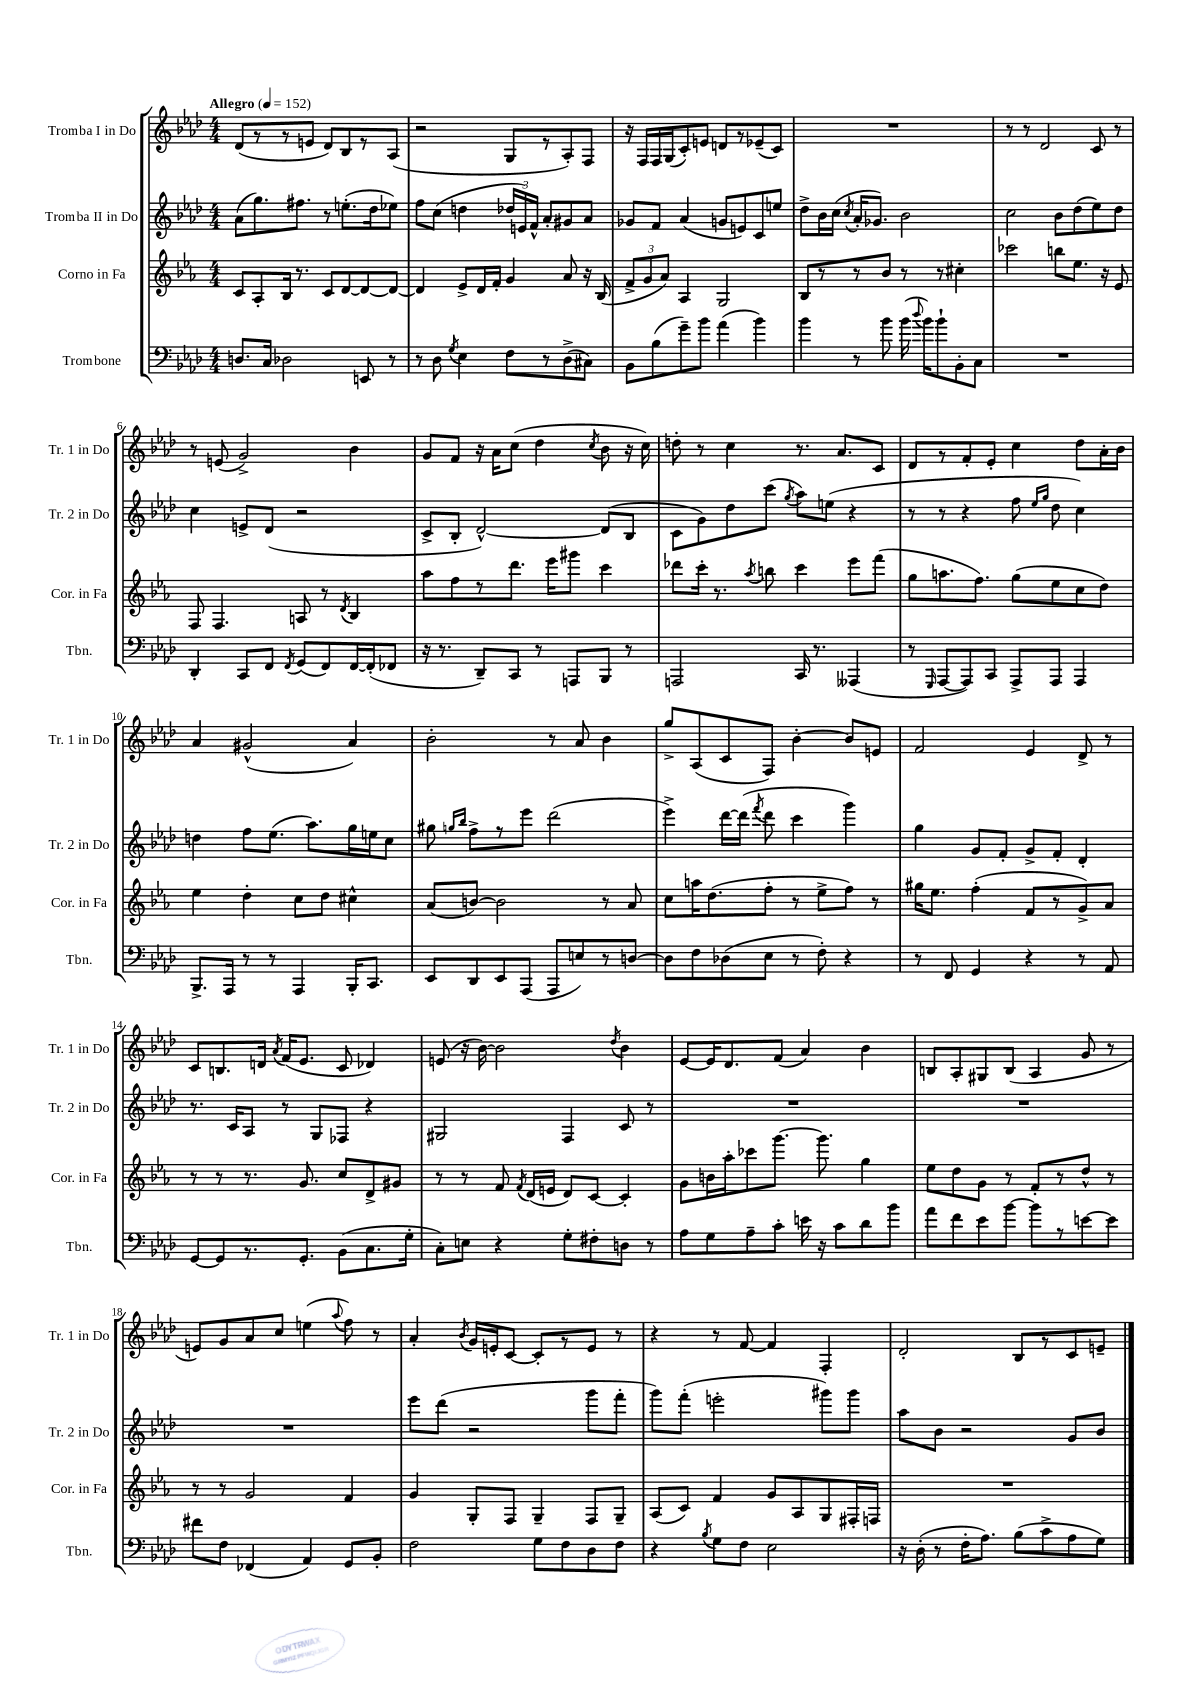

**kern	**kern	**kern	**kern
*staff4	*staff3	*staff2	*staff1
*clefF4	*clefG2	*clefG2	*clefG2
*k[b-e-a-d-]	*k[b-e-a-]	*k[b-e-a-d-]	*k[b-e-a-d-]
*M4/4	*M4/4	*M4/4	*M4/4
*MM152	*MM152	*MM152	*MM152
8.D/L	8c/L	(8a-\L	(8d-/L
.	8A-'/	8.gg\)	8r
16C/Jk	.	.	.
2D-\	16B-/Jk	.	8r
.	8.r	8.ff#\J	.
.	.	.	8e/J
.	8c/L	8r	8d-/L)
.	[8d/	(8.ee'\L	8B-/
8EE/	8d/_	.	8r
.	.	16dd-\k	.
8r	8d/_J	8ee-\J)	(8A-/J
=	=	=	=
8r	4d/]	8ff\L	2r
8D-\	.	(8cc\J	.
8qG/	.	.	.
4E-\	8e-^/L	4dd\	.
.	16d/L	.	.
.	16f'/JJ	.	.
8F\L	4g/	24dd-/LL	8G/L
.	.	24e/)	.
.	.	24f^^/JJ	.
8r	.	8a-'/L	8r
(8D-^\	8a-/	8g#/	8A-'/)
8C#\J)	16r	8a-/J	8F/J
.	(16B-/	.	.
=	=	=	=
8BB-\L	12f^/L	8g-/L	16r
.	.	.	16F/LL
.	12g/	.	.
(8B-\	.	8f/J	16F/
.	12a-/J)	.	.
.	.	.	(16G/J
8g~\)	4A-/	(4a-/	8c'/)
8b-\J	.	.	8e/J
(4a-\	2G/	8g/L	8d/L
.	.	8e/)	8r
4b-\)	.	8c/	(8e-~/
.	.	8ee/J	8c/J)
=	=	=	=
4b-\	8B-/L	8dd-^\L	1r
.	8r	16b-\L	.
.	.	(16cc\JJ	.
.	.	8qcc/	.
8r	8r	16a-'/LK	.
.	.	8.g-/J)	.
8b-\	8b-/J	.	.
(16b-\	8r	2b-\	.
8qqdd-/	.	.	.
16b-\LK)	.	.	.
8b-`\	8r	.	.
8BB-'\	4cc#'\	.	.
8C\J	.	.	.
=	=	=	=
1r	2ccc-\	2cc\	8r
.	.	.	8r
.	.	.	2d-/
.	8bb\L	8b-\L	.
.	8.ee-\J	(8dd-\	.
.	.	8ee-\)	8c/
.	16r	.	.
.	8e-/	8dd-\J	8r
=	=	=	=
4DD-'/	8F/	4cc\	8r
.	4.F/	.	(8e/
8CC/L	.	8e^/L	2g^/)
8FF/J	.	(8d-/J	.
8qFF/	.	.	.
(8GG/L	8A/	2r	.
8FF/)	8r	.	.
.	8qd/	.	.
[16FF/L	4B-/	.	4b-\
(16FF'/]J	.	.	.
8FF-/J	.	.	.
=	=	=	=
16r	8aa-\L	8c^/L	8g/L
8.r	.	.	.
.	8ff\	8B-'/J	8f/J
8DD-~/L)	8r	[2d-^^/)	16r
.	.	.	16a-\LK
8CC/J	8.ddd\J	.	(8cc\J
8r	.	.	4dd-\
.	16eee-\LK	.	.
8AAA/L	8ggg#\J	.	.
.	.	.	8qcc/
8BBB-/J	4ccc\	(8d-/]L	8b-\
8r	.	8B-/J	16r
.	.	.	16cc\)
=	=	=	=
2AAA/	8ddd-\L	8c\L	8dd'\
.	16ccc'\Jk	8g\)	8r
.	8.r	.	.
.	.	8dd-\	4cc\
.	8qaa-/	.	.
.	8bb\	(8ccc\J	.
.	.	8qgg/	.
16CC/	4ccc\	8aa-\L)	8.r
8.r	.	.	.
.	.	(8ee\J	.
.	.	.	8.a-/L
(4AAA--/	8eee-\L	4r	.
.	(8fff\J	.	8c/J
=	=	=	=
8r	8gg\L	8r	8d-/L
16qqGGG/	.	.	.
[8AAA-/L	8.aa\	8r	8r
8AAA-/])	.	4r	8f'/
.	8.ff\J)	.	.
8CC/J	.	.	8e-'/J
8AAA-^/L	(8gg\L	8ff\	4cc\
.	.	16qqee-/LL	.
.	.	16qqgg/JJ	.
8AAA-/J	8ee-\	8dd-\	.
4AAA-/	8cc\	4cc\)	8dd-\L
.	8dd\J)	.	16a-'\L
.	.	.	16b-\JJ
=	=	=	=
8.BBB-^/L	4ee-\	4dd\	4a-/
16AAA-/Jk	.	.	.
8r	4dd'\	8ff\L	(2g#^^/
8r	.	(8.ee-\J	.
4AAA-/	8cc\L	.	.
.	.	8.aa-\L)	.
.	8dd\J	.	.
16BBB-'/LK	4cc#^^\	16gg\L	4a-/)
8.CC/J	.	16ee\J	.
.	.	8cc\J	.
=	=	=	=
8EE-/L	(8a-/L	8gg#\	2b-'\
.	.	16qqgg/LL	.
.	.	16qqbb-/JJ	.
8DD-/	[8b/J)	8ff^\L	.
8EE-/	2b\]	8r	.
(8AAA-/J	.	8eee-\J	.
8AAA-/L	.	(2ddd-\	8r
8E/)	.	.	8a-/
8r	8r	.	4b-\
[8D/J	8a-/	.	.
=	=	=	=
8D\]L	8cc\L	4eee-^\)	8gg^/L
8F\	16aa\K	.	(8A-/
.	(8.dd\	.	.
(8D-\	.	[16ddd-\LL	8c/
.	.	(16ddd-\]JJ	.
.	.	8qfff/	.
8E-\J	8ff'\J	8ddd-\	8F/J)
8r	8r	4ccc\	[4b-'\
8F'\)	8ee-^\L	.	.
4r	8ff\J)	4ggg\)	8b-/]L
.	8r	.	8e/J
=	=	=	=
8r	16gg#\LK	4gg\	2f/
.	8.ee-\J	.	.
8FF/	.	.	.
4GG/	(4ff'\	8g/L	.
.	.	8f'/J	.
4r	8f/L	8g^/L	4e-/
.	8r	8f'/J	.
8r	8g^/)	4d-'/	8d-^/
8AA-/	8a-/J	.	8r
=	=	=	=
[8GG/L	8r	8.r	8c/L
8GG/]	8r	.	8.B/
.	.	16c/LK	.
8.r	8.r	8A-/J	.
.	.	.	16d/Jk
.	.	.	8qa-/
.	.	8r	(16f/LK
8.GG'/J	8.g/	.	8.e-/J
.	.	8G/L	.
(8BB-\L	8cc/L	8F-/J	8c/
8.C\	8d^/	4r	4d-/)
.	8g#/J	.	.
16G'\Jk	.	.	.
=	=	=	=
8C'\L)	8r	2G#/	(8e/
8E\J	8r	.	16r
.	.	.	[16b-\)
4r	8f/	.	2b-\]
.	8qf/	.	.
.	(16d/LL	.	.
.	16e/JJ	.	.
8G'\L	8d/L)	4F/	.
8F#'\	[8c/J	.	.
.	.	.	8qdd-/
8D\J	4c'/]	8c/	4b-\
8r	.	8r	.
=	=	=	=
8A-\L	8g\L	1r	[8e-/L
8G\	16b\L	.	16e-/]K
.	16aa-'\J	.	8.d-/
8A-~\	8ccc-\	.	.
8c'\J	[8.ggg\J	.	(8f/J
16e\	.	.	4a-/)
16r	8.ggg\]	.	.
8c\L	.	.	.
8d-\	4gg\	.	4b-\
8b-\J	.	.	.
=	=	=	=
8a-\L	8ee-\L	1r	8B/L
8f\	8dd\	.	8A-'/
8e-\	8g\J	.	8G#/
[8b-\J	8r	.	(8B/J
8b-\]L	8f'/L	.	4A-/
8r	8r	.	.
[8e\	8dd^^/J	.	8g/
8e\]J	8r	.	8r
=	=	=	=
8f#\L	8r	1r	8e/L)
8F\J	8r	.	8g/
(4FF-/	2g/	.	8a-/
.	.	.	8cc/J
4AA-/)	.	.	(4ee\
.	.	.	8qqaa-/
8GG/L	4f/	.	8ff\)
8BB-'/J	.	.	8r
=	=	=	=
2F\	4g/	8eee-\L	4a-'/
.	.	(8ddd-\J	.
.	.	.	8qb-/
.	8G'/L	2r	16g/LL
.	.	.	16e'/J
.	8F/J	.	[8c/J
8G\L	4G~/	.	8c'/]L
8F\	.	.	8r
8D-\	8F/L	8ggg\L	8e/J
8F\J	8G~/J	8fff'\J	8r
=	=	=	=
4r	(8A-/L	8ggg\L)	4r
.	8c/J)	(8fff'\J	.
8qB-/	.	.	.
8G\L	4f/	2eee'\	8r
8F\J	.	.	[8f/
2E-\	8g/L	.	4f/]
.	8A-/	.	.
.	8G/	8ggg#\L)	4F'/
.	16F#'/L	8ggg#\J	.
.	16F/JJ	.	.
=	=	=	=
16r	1r	8aa-\L	2d-'/
(16D-'\	.	.	.
8r	.	8b-\J	.
16F'\LK	.	2r	.
8.A-\J)	.	.	.
(8B-\L	.	.	8B-/L
8c^\	.	.	8r
8A-\	.	8g/L	8c/
8G\J)	.	8b-/J	8e~/J
==	==	==	==
*-	*-	*-	*-
